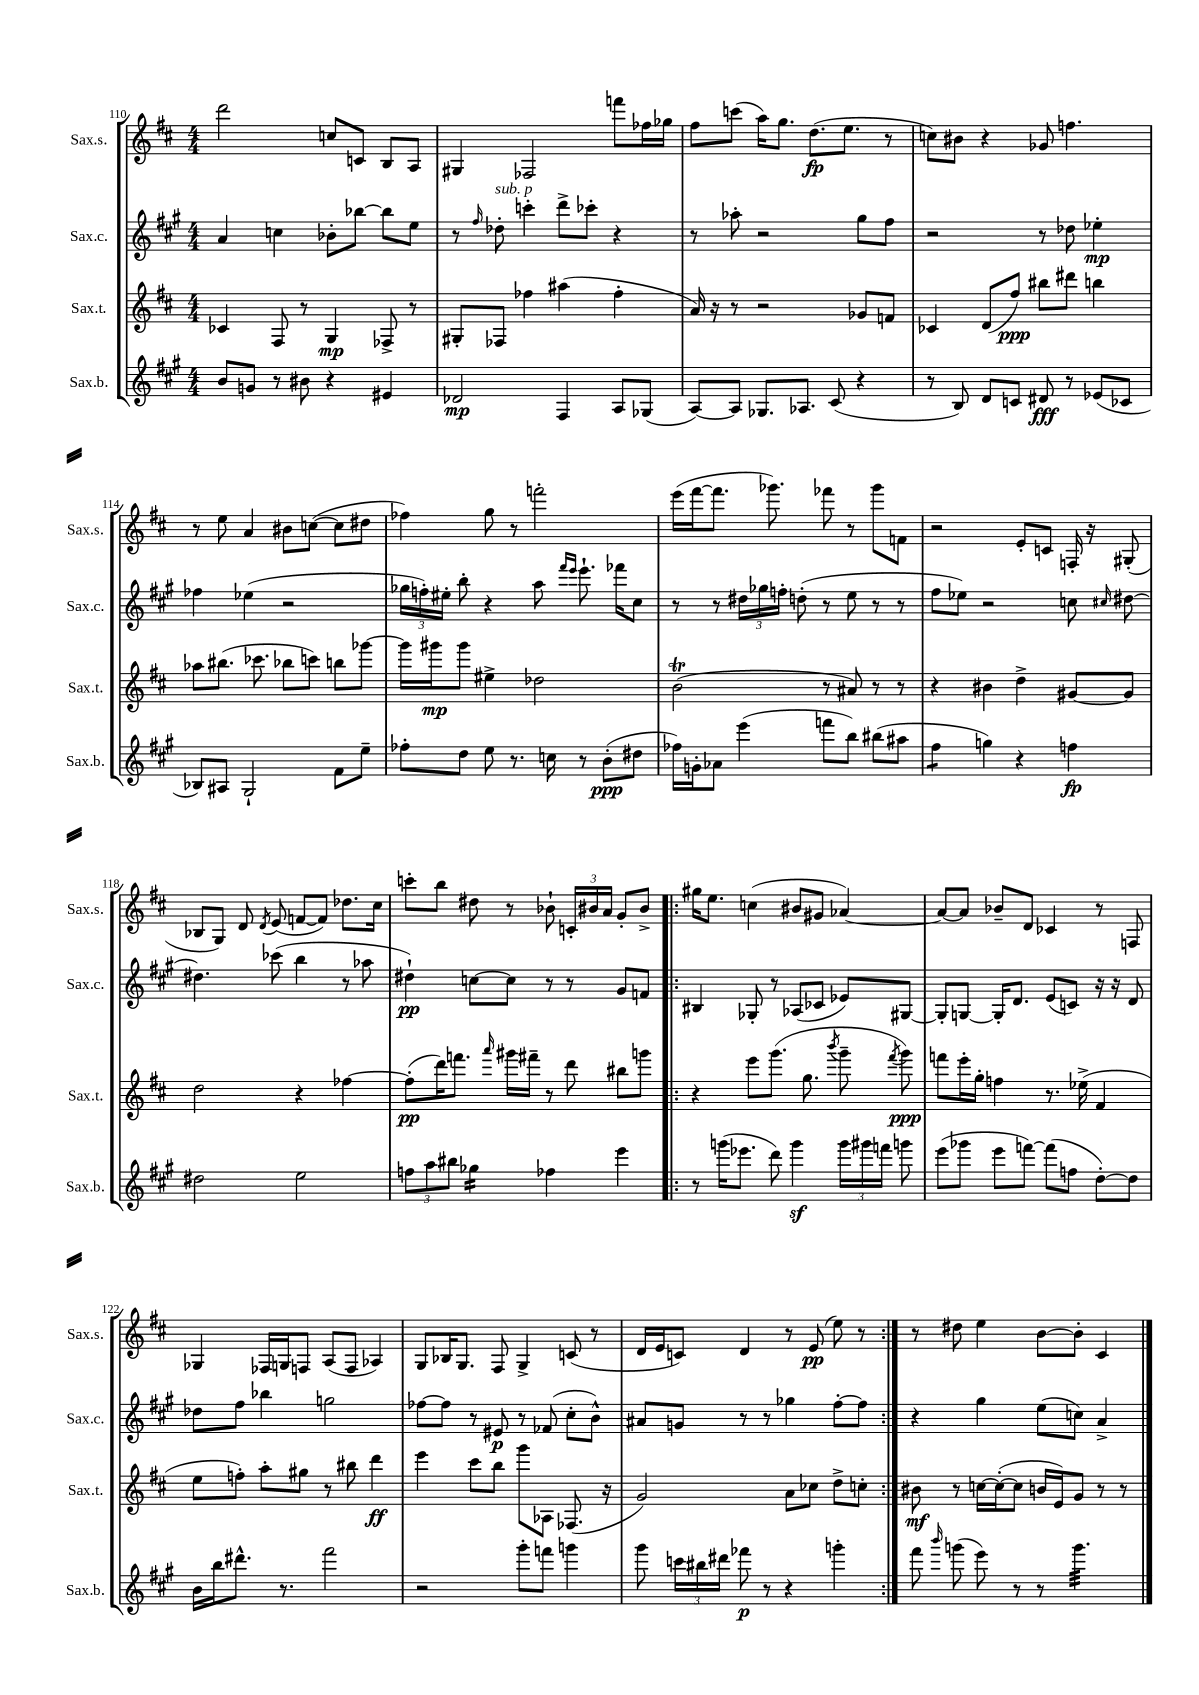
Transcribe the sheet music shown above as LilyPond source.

<<
\new StaffGroup <<
\new Staff = "s0" \with { instrumentName = "Sax.s." shortInstrumentName = "Sax.s." } {
    \clef treble \key d \major \numericTimeSignature \time 4/4
    \autoBeamOff d'''2 c''8[ c'8] b8[ a8] |
    gis4 fes2 f'''8[ fes''16 ges''16] |
    fis''8[ c'''8]( a''16[) g''8.] d''8.[\fp( e''8.] r8 |
    c''8[) bis'8] r4 ges'8 f''4. |
    r8 e''8 a'4 bis'8[ c''8]~( c''8[ dis''8] |
    fes''4) g''8 r8 f'''2-. |
    e'''16[( fis'''16~ fis'''8.] ges'''8.) fes'''8 r8 ges'''8[ f'8] |
    r2 e'8[-. c'8] f16-. r16 gis8-.( |
    bes8[ g8]) d'8 \acciaccatura { d'8 } e'8( f'8[~ f'8]) des''8.[ cis''16] |
    c'''8[-. b''8] dis''8 r8 bes'8-! \tuplet 3/2 { c'16[-. bis'16 a'16] } g'8[-. bis'8]-> |
    \repeat volta 2 { gis''16[ e''8.] c''4( bis'8[ gis'8] aes'4~) |
    aes'8[~ aes'8] bes'8[-- d'8] ces'4 r8 f8 |
    ges4 fes16[ g16 f8] a8[( f8] aes4) |
    g8[ bes16 g8.] fis8 g4-> c'8( r8 |
    d'16[ e'16 c'8]) d'4 r8 e'8\pp( e''8) r8 | }
    r8 dis''8 e''4 b'8[~ b'8]-. cis'4 \bar "|." |
}
\new Staff = "s1" \with { instrumentName = "Sax.c." shortInstrumentName = "Sax.c." } {
    \clef treble \key a \major \numericTimeSignature \time 4/4
    \autoBeamOff a'4 c''4 bes'8[-. bes''8]~ bes''8[ e''8] |
    r8 \grace { fis''16 } des''8-.^\markup { \italic "sub. p" } c'''4-. d'''8[-> ces'''8]-. r4 |
    r8 aes''8-. r2 gis''8[ fis''8] |
    r2 r8 des''8 ees''4-.\mp |
    fes''4 ees''4( r2 |
    \tuplet 3/2 { ges''16[ f''16-.) eis''16]-. } b''8-. r4 a''8 \grace { fis'''16[ e'''16] } e'''8.-! fes'''16[ cis''8] |
    r8 r8 \tuplet 3/2 { dis''16[ ges''16 f''16]-. } d''8-.( r8 e''8 r8 r8 |
    fis''8[ ees''8]) r2 c''8 \grace { cis''16 } dis''8~ |
    dis''4. ces'''8( b''4 r8 aes''8 |
    dis''4-!\pp) c''8[~ c''8] r8 r8 gis'8[ f'8] |
    \repeat volta 2 { bis4 ges8-. r8 aes8[( ces'8] ees'8[) gis8]~ |
    gis8[-. g8]~ g16[-. d'8.] e'8[( c'8]) r16 r16 d'8 |
    des''8[ fis''8] bes''4 g''2 |
    fes''8[~ fes''8] r8 eis'8\p r8 fes'8( cis''8[-. b'8]-^) |
    ais'8[ g'8] r8 r8 ges''4 fis''8[~-. fis''8] | }
    r4 gis''4 e''8[( c''8]) a'4-> \bar "|." |
}
\new Staff = "s2" \with { instrumentName = "Sax.t." shortInstrumentName = "Sax.t." } {
    \clef treble \key d \major \numericTimeSignature \time 4/4
    \autoBeamOff ces'4 fis8 r8 g4\mp fes8-> r8 |
    gis8[-. fes8] fes''4 ais''4( fes''4-. |
    a'16) r16 r8 r2 ges'8[ f'8] |
    ces'4 d'8[( fis''8]\ppp) bis''8[ dis'''8] b''4 |
    aes''8[ bis''8.]( ces'''8. bes''8[ c'''8]) b''8[ ges'''8]~ |
    ges'''16[ gis'''16\mp gis'''8] eis''4-> des''2 |
    b'2\trill( r8 ais'8) r8 r8 |
    r4 bis'4 d''4-> gis'8[~ gis'8] |
    d''2 r4 fes''4~ |
    fes''8[-.\pp( d'''16) f'''8.] \grace { a'''16 } gis'''16[ fis'''16]-- r8 d'''8 bis''8[ g'''8] |
    \repeat volta 2 { r4 e'''8[ g'''8.]( g''8. \acciaccatura { b'''8 } g'''8-- \acciaccatura { fis'''8 } g'''8\ppp) |
    f'''8[ e'''16-. g''16]-. f''4 r8. ees''16->( fis'4 |
    e''8[ f''8]-.) a''8[-. gis''8] r8 bis''8 d'''4\ff |
    e'''4 cis'''8[ b''8] g'''8[ aes8] fes8.( r16 |
    g'2) a'8[ ces''8] d''8[-> c''8]-. | }
    bis'8\mf r8 c''16[~ c''16~-.( c''8] b'16[ e'16) g'8] r8 r8 \bar "|." |
}
\new Staff = "s3" \with { instrumentName = "Sax.b." shortInstrumentName = "Sax.b." } {
    \clef treble \key a \major \numericTimeSignature \time 4/4
    \autoBeamOff b'8[ g'8] r8 bis'8 r4 eis'4 |
    des'2\mp fis4 a8[ ges8]( |
    a8[~) a8] ges8.[ aes8.] cis'8( r4 |
    r8 b8) d'8[ c'8] dis'8\fff r8 ees'8[( ces'8] |
    bes8[) ais8] gis2-! fis'8[ e''8]-- |
    fes''8[-. d''8] e''8 r8. c''16 r8 b'8[-.\ppp( dis''8] |
    fes''16[) g'16-. aes'8] e'''4( f'''8[ b''8]) bis''8[( ais''8] |
    fis''4:8 g''4) r4 f''4\fp |
    dis''2 e''2 |
    \tuplet 3/2 { f''8[ a''8 bis''8] } ges''4:16 fes''4 e'''4 |
    \repeat volta 2 { r8 g'''16[( ees'''8.] d'''8) g'''4\sf \tuplet 3/2 { g'''16[ gis'''16 f'''16] } g'''8 |
    e'''8[( ges'''8] e'''8[ f'''8]~) f'''8[( f''8] d''8[~-.) d''8] |
    b'16[ b''16 dis'''8.]-^ r8. fis'''2 |
    r2 gis'''8[-. f'''8] g'''4 |
    gis'''8 \tuplet 3/2 { c'''16[ bis''16 dis'''16] } fes'''8\p r8 r4 g'''4-. | }
    fis'''8 \grace { b'''16 } g'''8( e'''8) r8 r8 g'''4.:32 \bar "|." |
}
>>
>>
\layout { \context { \Score currentBarNumber = #110 } }
